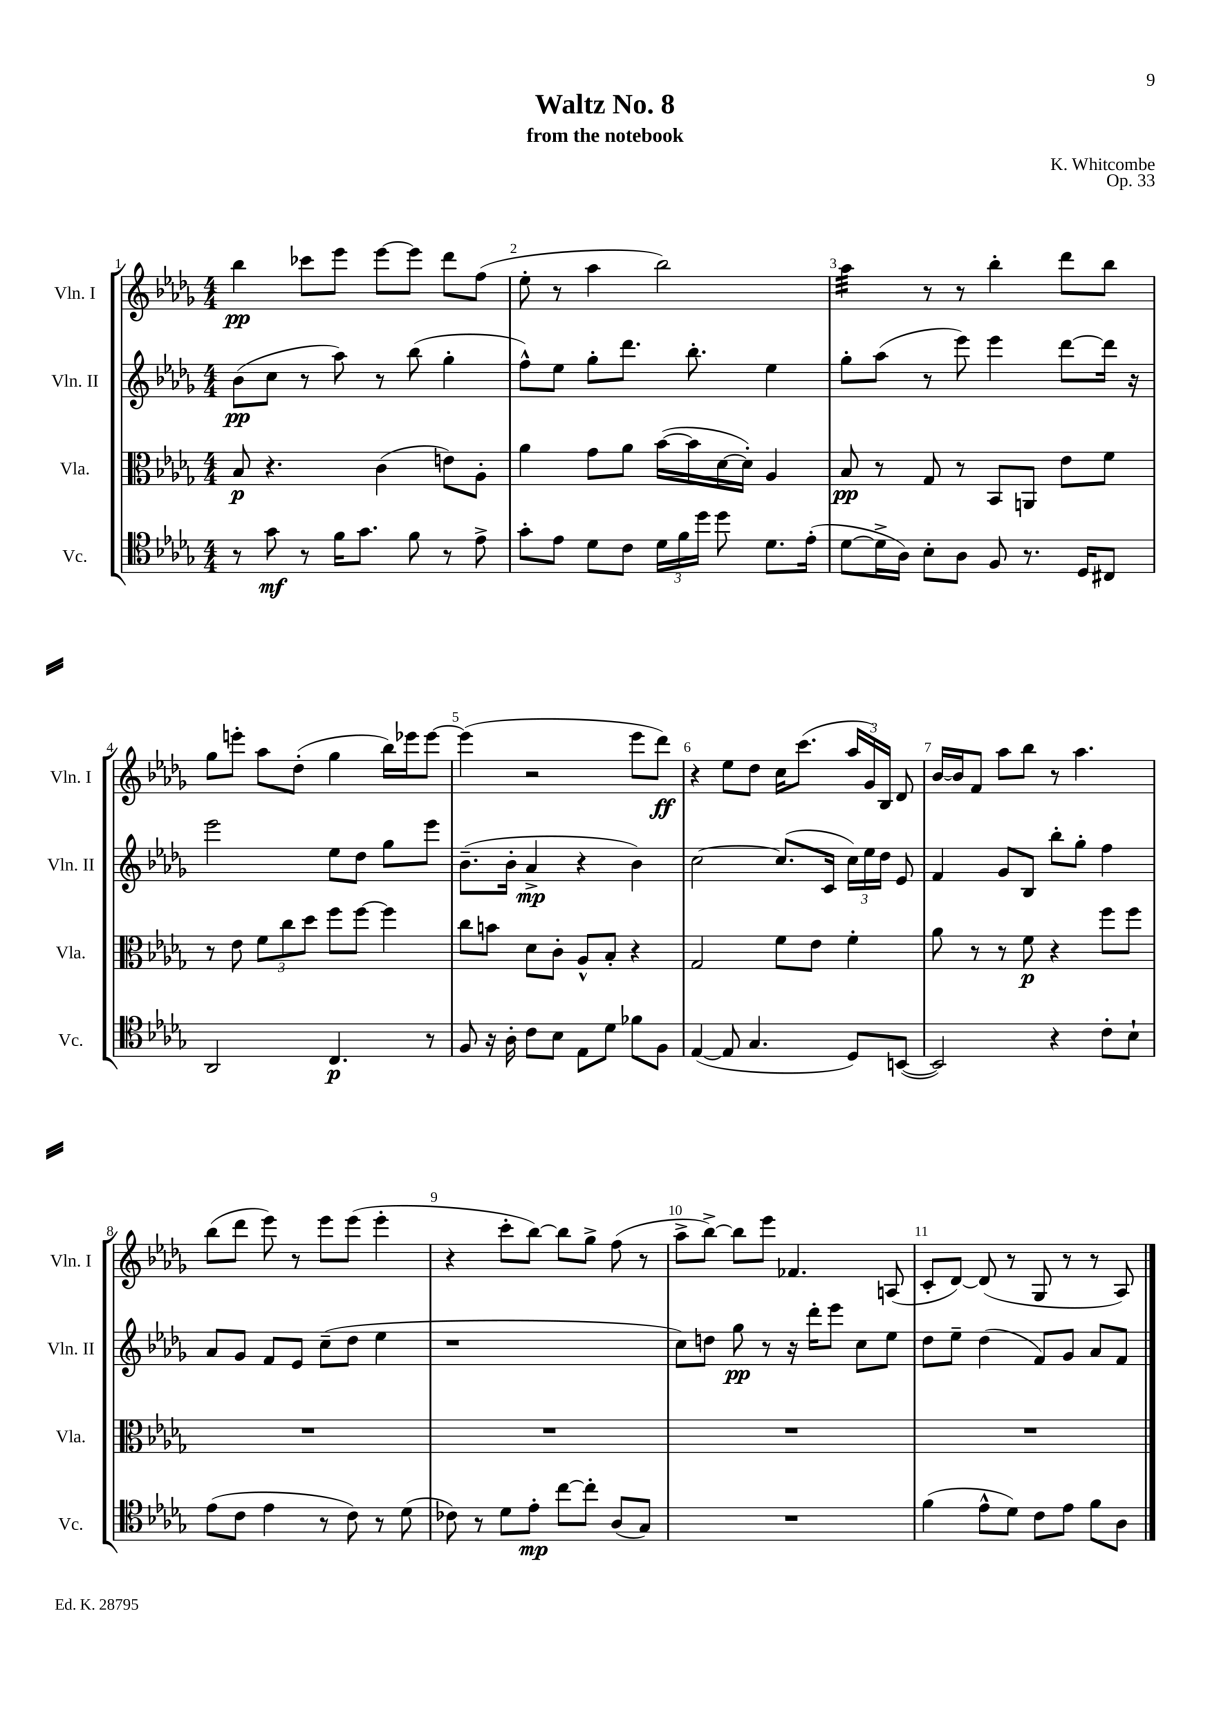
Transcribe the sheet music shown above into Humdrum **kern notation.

**kern	**kern	**kern	**kern
*staff4	*staff3	*staff2	*staff1
*clefC4	*clefC3	*clefG2	*clefG2
*k[b-e-a-d-g-]	*k[b-e-a-d-g-]	*k[b-e-a-d-g-]	*k[b-e-a-d-g-]
*M4/4	*M4/4	*M4/4	*M4/4
8r	8B-	(8b-	4bb-
8g-	4.r	8cc	.
8r	.	8r	8ccc-
16f	.	8aa-)	8eee-
8.g-	.	.	.
.	(4c	8r	[8eee-
8f	.	(8bb-	8eee-]
8r	8e)	4gg-'	8ddd-
8e-^	8A-'	.	(8ff
=	=	=	=
8g-'	4a-	8ff^^)	8ee-'
8e-	.	8ee-	8r
8d-	8g-	8gg-'	4aa-
8c	8a-	8.ddd-	.
24d-	([16b-	.	2bb-)
24f	.	.	.
.	16b-]	8.bb-'	.
24dd-	.	.	.
8dd-	[16d-	.	.
.	16d-'])	.	.
8.d-	4A-	4ee-	.
(16e-'	.	.	.
=	=	=	=
[8d-	8B-	8gg-'	4aa-
16d-^]	8r	(8aa-	.
16A-)	.	.	.
8B-'	8G-	8r	8r
8A-	8r	8eee-)	8r
8F	8BB-	4eee-	4bb-'
8.r	8AA	.	.
.	8e-	[8ddd-	8ddd-
16D-	.	.	.
8C#	8f	16ddd-]	8bb-
.	.	16r	.
=	=	=	=
2AA-	8r	2eee-	8gg-
.	8e-	.	8eee'
.	12f	.	8aa-
.	12cc	.	.
.	.	.	(8dd-'
.	12dd-	.	.
4.C	8ff	8ee-	4gg-
.	[8ff	8dd-	.
.	4ff]	8gg-	16bb-)
.	.	.	16eee-
8r	.	8eee-	[8eee-
=	=	=	=
8F	8cc	(8.b-~	(4eee-]
16r	8b	.	.
16A-'	.	16b-'	.
8c	8d-	4a-^	2r
8B-	8c'	.	.
8E-	8A-^^	4r	.
8d-	8B-'	.	.
8f-	4r	4b-)	8eee-
8F	.	.	8ddd-)
=	=	=	=
([4E-	2G-	[2cc	4r
8E-]	.	.	8ee-
4.G-	.	.	8dd-
.	8f	(8.cc]	16cc
.	.	.	(8.ccc
.	8e-	.	.
.	.	16c	.
8D-)	4f'	24cc)	24aa-
.	.	24ee-	24g-)
.	.	24dd-	24B-
([8BB	.	8e-	8d-
=	=	=	=
2BB])	8a-	4f	[16b-
.	.	.	16b-]
.	8r	.	8f
.	8r	8g-	8aa-
.	8f	8B-	8bb-
4r	4r	8bb-'	8r
.	.	8gg-'	4.aa-
8c'	8ff	4ff	.
8B-`	8ff	.	.
=	=	=	=
(8e-	1r	8a-	(8bb-
8c	.	8g-	8ddd-
4e-	.	8f	8eee-)
.	.	8e-	8r
8r	.	(8cc~	8eee-
8c)	.	8dd-	(8eee-
8r	.	4ee-	4eee-'
(8d-	.	.	.
=	=	=	=
8c-)	1r	1r	4r
8r	.	.	.
8d-	.	.	8ccc'
8e-'	.	.	[8bb-)
[8cc	.	.	8bb-]
8cc']	.	.	8gg-^
(8A-	.	.	(8ff
8G-)	.	.	8r
=	=	=	=
1r	1r	8cc)	8aa-^
.	.	8dd	[8bb-^)
.	.	8gg-	8bb-]
.	.	8r	8eee-
.	.	16r	4.f-
.	.	16ddd-'	.
.	.	8eee-	.
.	.	8cc	.
.	.	8ee-	(8A
=	=	=	=
(4f	1r	8dd-	8c'
.	.	8ee-~	[8d-)
8e-^^	.	(4dd-	(8d-]
8d-)	.	.	8r
8c	.	8f)	8G-
8e-	.	8g-	8r
8f	.	8a-	8r
8A-	.	8f	8A-)
==	==	==	==
*-	*-	*-	*-
